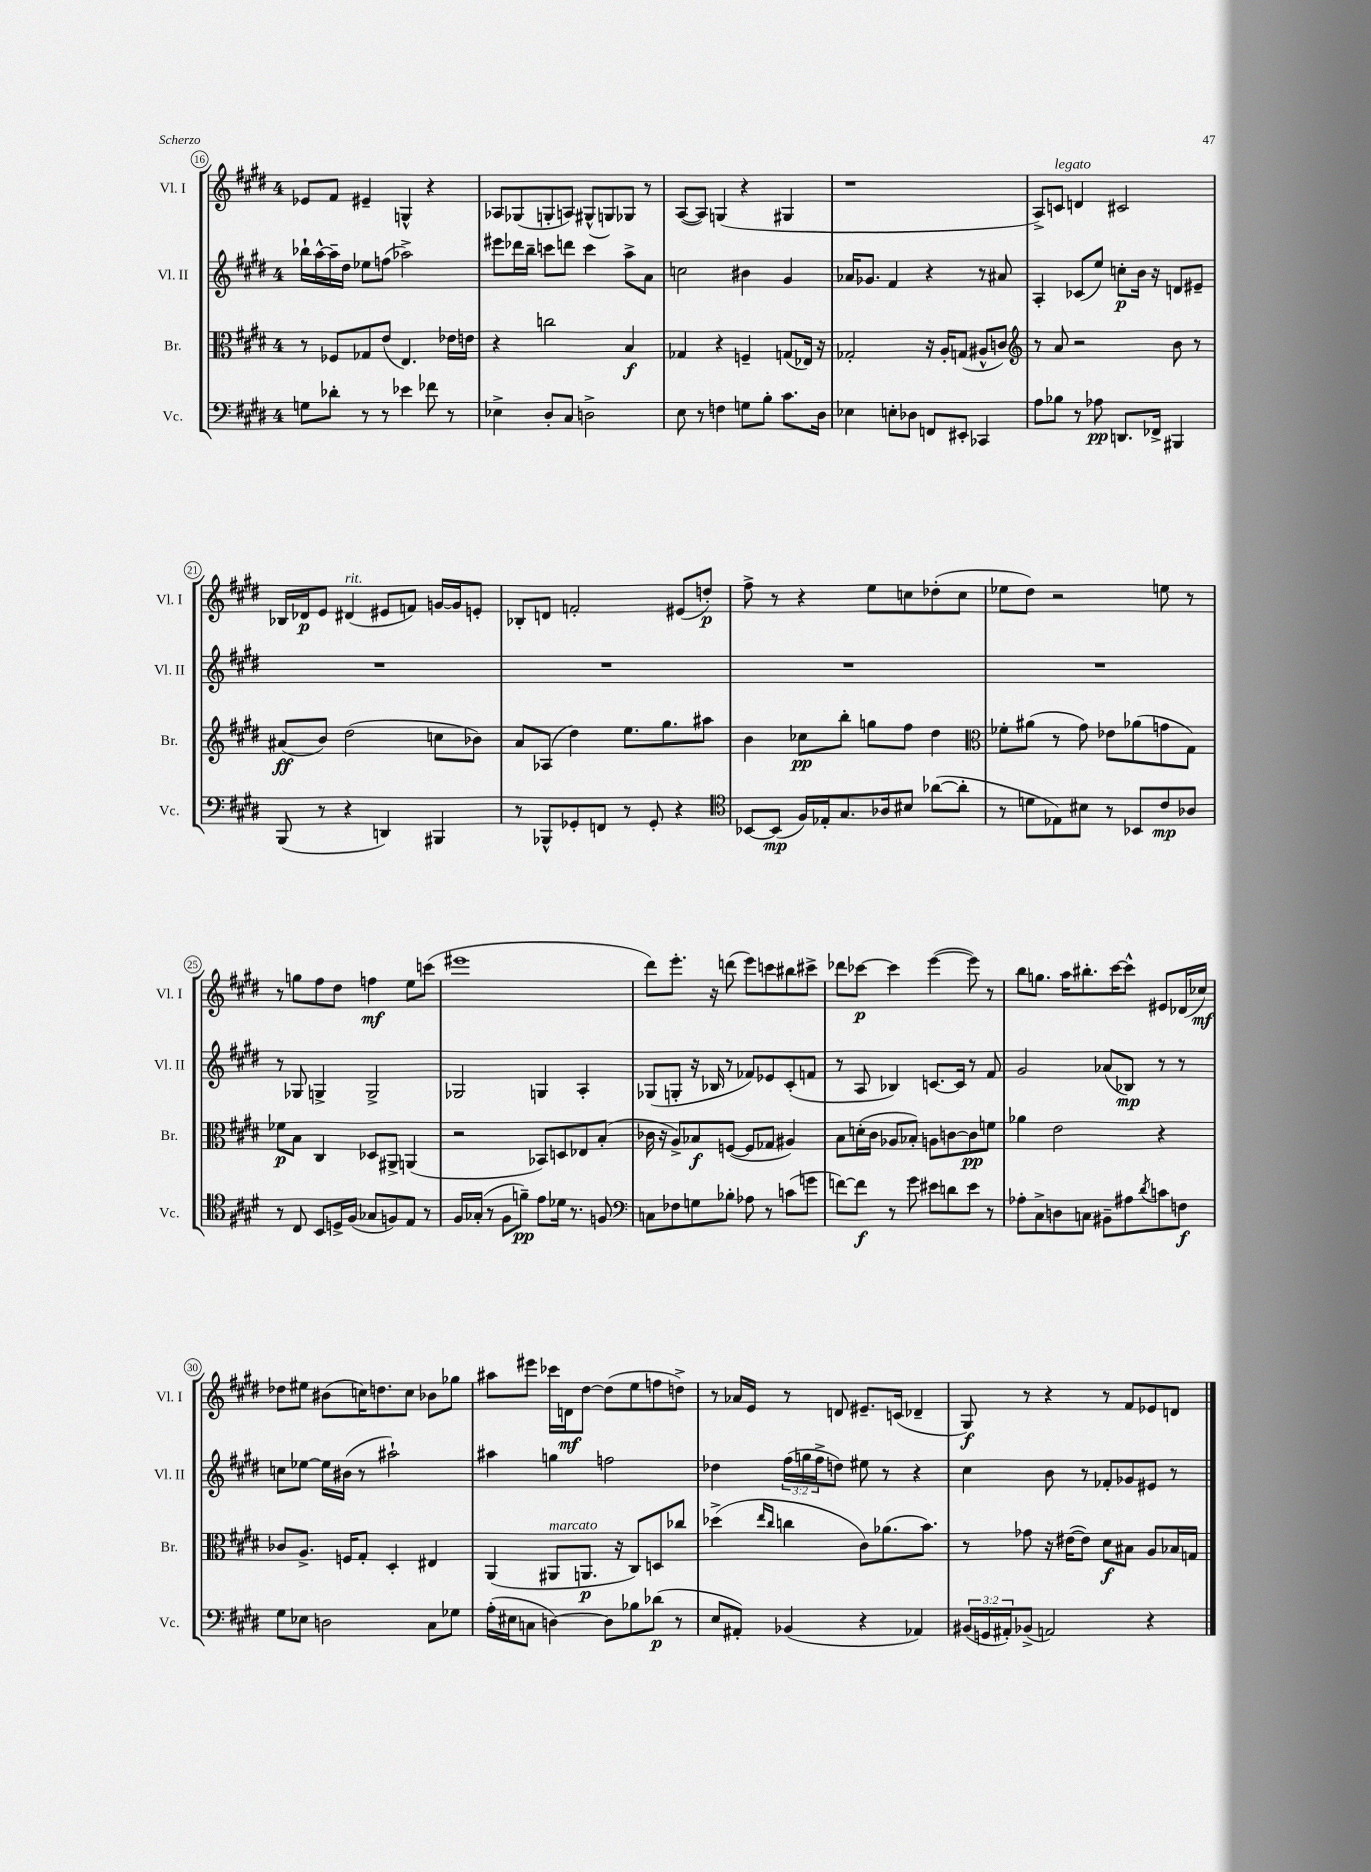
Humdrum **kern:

**kern	**dynam	**kern	**dynam	**kern	**dynam	**kern	**dynam
*part4	*part4	*part3	*part3	*part2	*part2	*part1	*part1
*staff4	*staff4	*staff3	*staff3	*staff2	*staff2	*staff1	*staff1
*I"Vc.	*	*I"Br.	*	*I"Vl. II	*	*I"Vl. I	*
*I'Vc.	*	*I'Br.	*	*I'Vl. II	*	*I'Vl. I	*
*clefF4	*	*clefC3	*	*clefG2	*	*clefG2	*
*k[f#c#g#d#]	*	*k[f#c#g#d#]	*	*k[f#c#g#d#]	*	*k[f#c#g#d#]	*
*M4/4	*	*M4/4	*	*M4/4	*	*M4/4	*
=16	=16	=16	=16	=16	=16	=16	=16
8Gn\L	.	8r	.	16bb-X`\LL	.	8e-X/L	.
.	.	.	.	[16aa^^\	.	.	.
8d-X'\J	.	8F-X/L	.	16aa~\]	.	8f#/J	.
.	.	.	.	16dd#\JJ	.	.	.
8r	.	8G-X/	.	8ee-X\L	.	4e#X~/	.
8r	.	(8e/J	.	(8ffn\J	.	.	.
4e-X\	.	4.E/)	.	2aa-X^\)	.	4Gn^^/	.
8f-X\	.	.	.	.	.	4r	.
8r	.	16e-X\LL	.	.	.	.	.
.	.	16en\JJ	.	.	.	.	.
=17	=17	=17	=17	=17	=17	=17	=17
4E-X^\	.	4r	.	8eee#X\L	.	8A-X/L	.
.	.	.	.	16ddd-X\L	.	(8G-X/	.
.	.	.	.	16bb~\JJ	.	.	.
8D#'/L	.	2ccn\	.	8cccn\L	.	8Gn'/	.
8C#/J	.	.	.	8dddn\J	.	8An/J)	.
2Dn^\	.	.	.	4ccc\	.	(8G#X^^/L	.
.	.	.	.	.	.	8Gn/)	.
.	.	4B/	f	8aa^\L	.	8G-X/J	.
.	.	.	.	8a\J	.	8r	.
=18	=18	=18	=18	=18	=18	=18	=18
8E\	.	4G-X/	.	2ccn\	.	([8A/L	.
8r	.	.	.	.	.	8A/J])	.
4Fn\	.	4r	.	.	.	(4Gn/	.
8Gn\L	.	4Fn~/	.	4b#X\	.	4r	.
8B'\J	.	.	.	.	.	.	.
8.c#\L	.	(8Gn/L	.	4g#/	.	4G#X/	.
.	.	16E-X/Jk)	.	.	.	.	.
16D#\Jk	.	16r	.	.	.	.	.
=19	=19	=19	=19	=19	=19	=19	=19
4E-X\	.	2G-X'/	.	16a-X/KL	.	1r	.
.	.	.	.	8.g-X/J	.	.	.
8En'\L	.	.	.	4f#/	.	.	.
8D-X\J	.	.	.	.	.	.	.
8FFn/L	.	16r	.	4r	.	.	.
.	.	16A'/KL	.	.	.	.	.
8EE#X'/J	.	(8Gn/J	.	.	.	.	.
4CC-X/	.	8A#X^^/L	.	8r	.	.	.
.	.	8cn/J)	.	8a#X/	.	.	.
=20	=20	=20	=20	=20	=20	=20	=20
*	*	*clefG2	*	*	*	*	*
8A\L	.	8r	.	4A'/	.	8A^/L)	.
!	!	!	!	!	!	!LO:TX:a:i:t=legato	!
8B-X\J	.	8a/	.	.	.	8cn/J	.
8r	.	2r	.	(8c-X/L	.	4dn/	.
8A-X\	pp	.	.	8ee/J)	.	.	.
8.DDn/L	.	.	.	8ccn'\L	p	2c#X/	.
.	.	.	.	16b\Jk	.	.	.
16FF-X^/Jk	.	.	.	16r	.	.	.
4BBB#X/	.	8b\	.	8dn/L	.	.	.
.	.	8r	.	8e#X~/J	.	.	.
!!LO:LB:g=z
=21	=21	=21	=21	=21	=21	=21	=21
(8BBB/	.	(8a#X/L	ff	1r	.	16B-X/LL	.
.	.	.	.	.	.	16d-X/J	p
8r	.	8b/J)	.	.	.	8e/J	.
!	!	!	!	!	!	!LO:TX:a:i:t=rit.	!
4r	.	(2dd#\	.	.	.	(4d#X/	.
4DDn/)	.	.	.	.	.	8e#X/L	.
.	.	.	.	.	.	8fn/J)	.
4BBB#X/	.	8ccn\L	.	.	.	[16gn/LL	.
.	.	.	.	.	.	16g/J]	.
.	.	8b-X\J)	.	.	.	8en'/J	.
=22	=22	=22	=22	=22	=22	=22	=22
8r	.	8a/L	.	1r	.	8B-X'/L	.
8BBB-X^^/L	.	(8A-X/J	.	.	.	8dn/J	.
8GG-X'/	.	4dd#\)	.	.	.	2fn'/	.
8FFn/J	.	.	.	.	.	.	.
8r	.	8.ee\L	.	.	.	.	.
8GG-'/	.	.	.	.	.	.	.
.	.	8.gg#\	.	.	.	.	.
4r	.	.	.	.	.	(8e#X/L	.
.	.	8aa#X\J	.	.	.	8ddn'/J)	p
=23	=23	=23	=23	=23	=23	=23	=23
*clefC4	*	*	*	*	*	*	*
[8BB-X/L	.	4b\	.	1r	.	8ff#^\	.
(8BB-/J]	mp	.	.	.	.	8r	.
16F#/LL)	.	8cc-X\L	pp	.	.	4r	.
16E-X'/J	.	.	.	.	.	.	.
8.G#/	.	8bb'\J	.	.	.	.	.
.	.	8ggn\L	.	.	.	8ee\L	.
16A-X/k	.	.	.	.	.	.	.
8B#X/J	.	8ff#\J	.	.	.	8ccn\	.
([8a-X\L	.	4dd#\	.	.	.	(8dd-X'\	.
8a-'\J]	.	.	.	.	.	8cc\J	.
=24	=24	=24	=24	=24	=24	=24	=24
*	*	*clefC3	*	*	*	*	*
8r	.	8f-X'\L	.	1r	.	8ee-X\L	.
8dn\L	.	(8a#X\J	.	.	.	8dd#\J)	.
8E-X\)	.	8r	.	.	.	2r	.
8B#X\J	.	8g#\)	.	.	.	.	.
8r	.	8e-X\L	.	.	.	.	.
8BB-X/L	.	(8a-X\	.	.	.	.	.
8c#/	mp	8gn\	.	.	.	8een\	.
8A-X/J	.	8G#\J)	.	.	.	8r	.
!!LO:LB:g=z
=25	=25	=25	=25	=25	=25	=25	=25
8r	.	8f-X\L	p	8r	.	8r	.
8C#/	.	8B\J	.	8G-X/	.	8ggn\L	.
8BB/L	.	4C#/	.	4Gn^/	.	8ff#\	.
16Dn^/L	.	.	.	.	.	8dd#\J	.
(16F#/JJ	.	.	.	.	.	.	.
8G-X/L	.	8D-X/L	.	2G^/	.	4ffn\	mf
8Fn/)	.	8AA#X^/J	.	.	.	.	.
8E/J	.	(4AAn/	.	.	.	8ee\L	.
8r	.	.	.	.	.	(8cccn\J	.
=26	=26	=26	=26	=26	=26	=26	=26
16F#/LL	.	2r	.	2G-X/	.	1eee#X	.
(16G-X'/JJ	.	.	.	.	.	.	.
8r	.	.	.	.	.	.	.
8F#\L	.	.	.	.	.	.	.
8fn~\J)	pp	.	.	.	.	.	.
8e\L	.	8BB-X/L)	.	4Gn/	.	.	.
16d-X\Jk	.	8Dn/	.	.	.	.	.
8.r	.	.	.	.	.	.	.
.	.	8E-X/	.	4A'/	.	.	.
8Fn/	.	(8B'/J	.	.	.	.	.
=27	=27	=27	=27	=27	=27	=27	=27
*clefF4	*	*	*	*	*	*	*
8Cn\L	.	16c-X\	.	(8G-X/L	.	8ddd#\L)	.
.	.	16r	.	.	.	.	.
8F-X\	.	8A^/L)	.	8Gn'/J	.	8.eee'\J	.
8Gn\	.	8B-X/	f	16r	.	.	.
.	.	.	.	16B-X/	.	16r	.
8B-X'\J	.	([8Fn/J	.	8r	.	(8dddn\	.
8A-X\	.	8F/L]	.	8f-X/L)	.	8eee\L)	.
8r	.	8G-X/J	.	8e-X/	.	8cccn\	.
(8cn\L	.	4A#X/)	.	(8c#'/	.	8bb#X\	.
8gn\J	.	.	.	8fn/J	.	8ccc#X^\J	.
=28	=28	=28	=28	=28	=28	=28	=28
[8fn\L)	.	8B\L	.	8r	.	8ddd-X\L	.
8f\J]	f	(16dn'\L	.	8A/	.	[8ccc-X\J	p
.	.	16c#\JJ	.	.	.	.	.
8r	.	8A-X/L	.	4B-X/)	.	4ccc-\]	.
8g#\	.	8B-X'/J)	.	.	.	.	.
8e#X\L	.	8An\L	.	[8.cn/L	.	([4eee\	.
8dn\	.	[8cn\	.	.	.	.	.
.	.	.	.	16c/Jk]	.	.	.
8e#\J	.	8c\]	pp	8r	.	8eee\])	.
8r	.	8fn\J	.	8f#/	.	8r	.
=29	=29	=29	=29	=29	=29	=29	=29
8A-X'\L	.	4a-X\	.	2g#/	.	8bb\L	.
8C#^\	.	.	.	.	.	8.ggn\J	.
8Dn\	.	2e\	.	.	.	.	.
.	.	.	.	.	.	16aa\KL	.
8Cn\J	.	.	.	.	.	8.bb#X'\	.
8BB#X~\L	.	.	.	(8a-X/L	.	.	.
.	.	.	.	.	.	[16ccc#\K	.
8A#X\	.	.	.	8B-X/J)	mp	8ccc#^^\J]	.
8qd#/	.	.	.	.	.	.	.
8cn\	.	4r	.	8r	.	8e#X/L	.
8Fn\J	f	.	.	8r	.	(16d-X/L	.
.	.	.	.	.	.	16cc-X/JJ)	mf
!!LO:LB:g=z
=30	=30	=30	=30	=30	=30	=30	=30
8G#\L	.	8c-X/L	.	8ccn\L	.	8dd-X\L	.
8E-X\J	.	8.A^/J	.	[8ee-X\J	.	8ee#X\J	.
2Dn\	.	.	.	16ee-\LL]	.	(8b#X\L	.
.	.	16Fn/KL	.	(16b#X\JJ	.	.	.
.	.	8G#'/J	.	8r	.	16ccn\K)	.
.	.	.	.	.	.	8.ddn\	.
.	.	4D#'/	.	2aa#X`\)	.	.	.
.	.	.	.	.	.	8cc\J	.
8C#\L	.	4E#X/	.	.	.	8b-X\L	.
8G-X\J	.	.	.	.	.	8gg-X\J	.
=31	=31	=31	=31	=31	=31	=31	=31
(16A'\LL	.	(4AA/	.	4aa#X\	.	8aa#X\L	.
16E#X\J	.	.	.	.	.	.	.
8Cn\J	.	.	.	.	.	8eee#X\J	.
!	!	!LO:TX:a:i:t=marcato	!	!	!	!	!
[4Dn\)	.	8AA#X/L	.	4ggn\	.	16ccc-X\LL	.
.	.	.	.	.	.	16dn\J	mf
.	.	8.AAn/J	p	.	.	[8dd#\J	.
8D\L]	.	.	.	2ffn\	.	(8dd#\L]	.
.	.	16r	.	.	.	.	.
8B-X\	.	8C#/L)	.	.	.	8ee\	.
(8d-X\J	p	8Dn/	.	.	.	8ffn\	.
8r	.	8cc-X/J	.	.	.	8ddn^\J)	.
=32	=32	=32	=32	=32	=32	=32	=32
8E/L	.	(4dd-X^\	.	4dd-X\	.	8r	.
8AA#X'/J)	.	.	.	.	.	16a-X/LL	.
.	.	.	.	.	.	16e/JJ	.
.	.	16qqee/LL	.	.	.	.	.
.	.	16qqcc#/JJ	.	.	.	.	.
(4BB-X/	.	4ccn\	.	(24ff#\LL	.	8r	.
.	.	.	.	24ggn\	.	.	.
.	.	.	.	24ff#^\J	.	.	.
.	.	.	.	8ddn\J)	.	8dn/	.
4r	.	8c#\L)	.	8ee#X\	.	8.e#X~/L	.
.	.	(8.a-X\	.	8r	.	.	.
.	.	.	.	.	.	(16cn/Jk	.
4AA-X/)	.	.	.	4r	.	4d-X~/	.
.	.	8.b\J)	.	.	.	.	.
=33	=33	=33	=33	=33	=33	=33	=33
(24BB#X/LL	.	8r	.	4cc#\	.	8G#/)	f
24GGn/	.	.	.	.	.	.	.
24AA#X'/J)	.	.	.	.	.	.	.
(8BB-X^/J	.	8g-X\	.	.	.	8r	.
2AAn/)	.	16r	.	8b\	.	4r	.
.	.	([16e#X\KL	.	.	.	.	.
.	.	8e#\J])	.	8r	.	.	.
.	.	8d#\L	f	8f-X'/L	.	8r	.
.	.	8B#X\J	.	8g-X/	.	8f#/L	.
4r	.	8A/L	.	8e#X/J	.	8e-X/	.
.	.	16B-X/L	.	8r	.	8dn/J	.
.	.	16Gn/JJ	.	.	.	.	.
==	==	==	==	==	==	==	==
*-	*-	*-	*-	*-	*-	*-	*-
